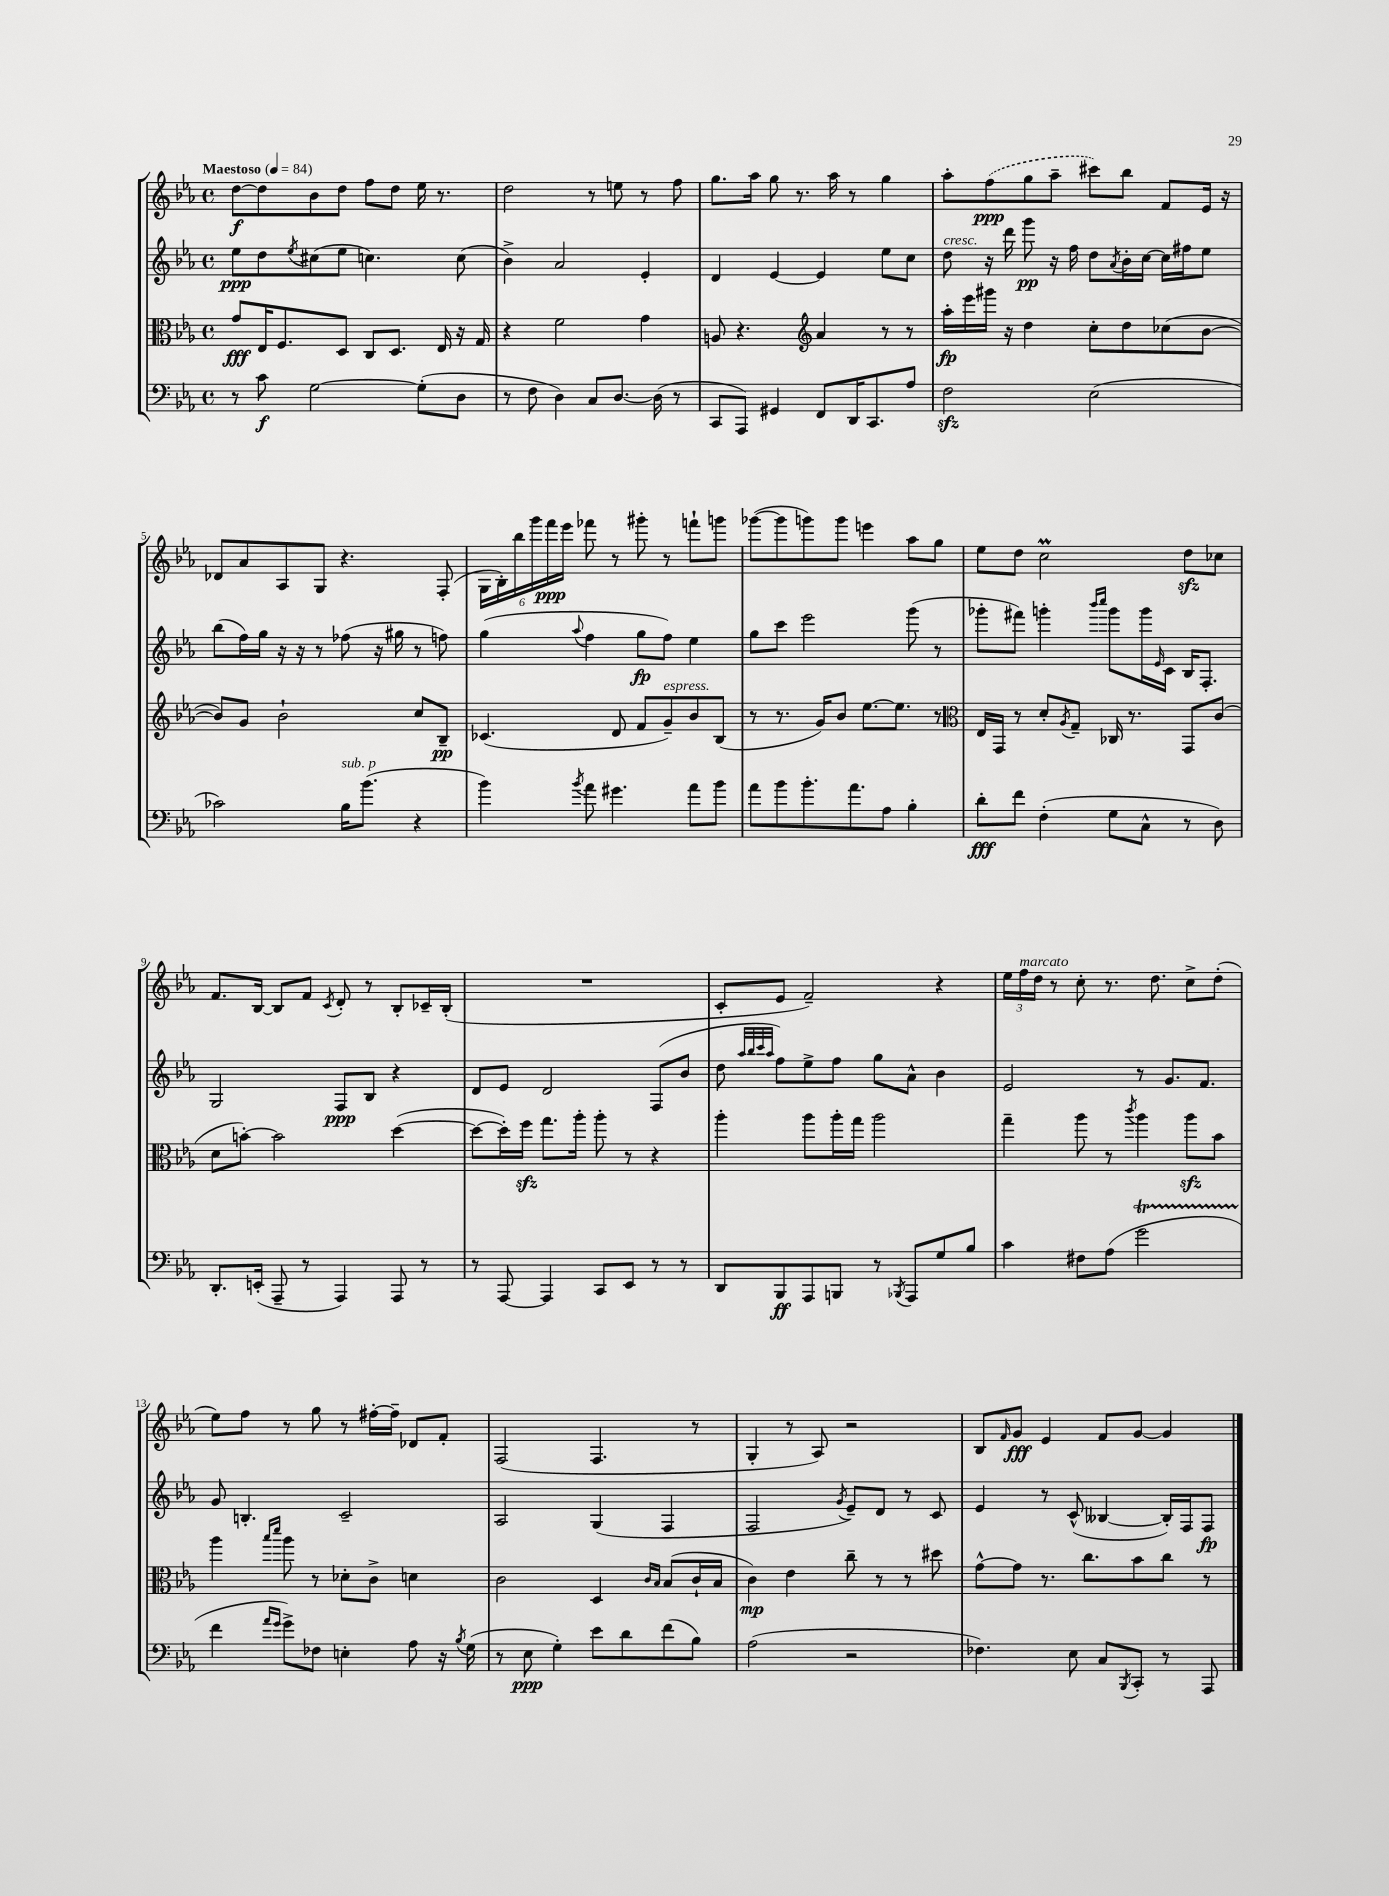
<<
\new StaffGroup <<
\new Staff = "s0" {
    \clef treble \key ees \major \defaultTimeSignature \time 4/4 \tempo "Maestoso" 4 = 84
    d''8~\f d''8 bes'8 d''8 f''8 d''8 ees''16 r8. |
    d''2 r8 e''8 r8 f''8 |
    g''8. aes''16 g''8 r8. aes''16 r8 g''4 |
    aes''8-. \once \slurDashed f''8\ppp( g''8 aes''8-- cis'''8) bes''8 f'8 ees'16 r16 |
    des'8 aes'8 aes8 g8 r4. f8-.( |
    \tuplet 6/4 { g16 bes16-.) bes''16 g'''16 f'''16\ppp ees'''16 } fes'''8 r8 gis'''8-. r8 f'''8-! g'''8 |
    ges'''8~( ges'''8 g'''8) g'''8 e'''4 aes''8 g''8 |
    ees''8 d''8 c''2\prall d''8\sfz ces''8 |
    f'8. bes16~ bes8 f'8 \acciaccatura { c'8 } d'8-. r8 bes8-. ces'16-- bes16-.( |
    R1 |
    c'8-. ees'8 f'2--) r4 |
    \tuplet 3/2 { ees''16 f''16^\markup { \italic "marcato" } d''16 } r8 c''8-. r8. d''8. c''8-> d''8-.( |
    ees''8) f''8 r8 g''8 r8 fis''16~-. fis''16-- des'8 f'8-. |
    f2( f4. r8 |
    g4-. r8 aes8) r2 |
    bes8 \grace { f'16 } g'8\fff ees'4 f'8 g'8~ g'4 \bar "|." |
}
\new Staff = "s1" {
    \clef treble \key ees \major \defaultTimeSignature \time 4/4
    ees''8\ppp d''8 \acciaccatura { ees''8 } cis''8( ees''8 c''4.) c''8( |
    bes'4->) aes'2 ees'4-. |
    d'4 ees'4~ ees'4 ees''8 c''8 |
    d''8^\markup { \italic "cresc." } r16 d'''16 g'''8\pp r16 f''16 d''8 \acciaccatura { aes'8 } bes'16-. c''16~ c''16 fis''16 ees''8 |
    bes''8( f''16) g''16 r16 r16 r8 fes''8( r16 gis''16 r8 f''8) |
    g''4( \appoggiatura { aes''8 } f''4 g''8\fp f''8) ees''4 |
    g''8 c'''8 ees'''2 g'''8( r8 |
    ges'''8-. fis'''8) g'''4-. \grace { bes'''16 c''''16 } g'''8 g'''16 \grace { ees'16 } c'16 bes16 f8.-. |
    g2 f8\ppp bes8 r4 |
    d'8 ees'8 d'2 f8( bes'8 |
    d''8 \grace { aes''32 bes''32 c'''32 aes''32 } f''8) ees''8-> f''8 g''8 aes'8-^ bes'4 |
    ees'2 r8 g'8. f'8. |
    g'8 b4.-. c'2-- |
    aes2 g4( f4 |
    f2 \acciaccatura { g'8 } ees'8--) d'8 r8 c'8 |
    ees'4 r8 c'8-^( beses4~ beses16-.) f16 f8\fp \bar "|." |
}
\new Staff = "s2" {
    \clef alto \key ees \major \defaultTimeSignature \time 4/4
    g'8\fff ees16 f8. d8 c8 d8. ees16 r16 g16 |
    r4 f'2 g'4 |
    a8 r4. \clef treble aes'4 r8 r8 |
    aes''16-.\fp ees'''16 gis'''16 r16 d''4 c''8-. d''8 ces''8( bes'8~ |
    bes'8) g'8 bes'2-! c''8 bes8--\pp |
    ces'4.( d'8 f'8 g'8--^\markup { \italic "espress." }) bes'8 bes8( |
    r8 r8. g'16) bes'8 ees''8.~ ees''8. r8 |
    \clef alto ees16 g,16 r8 d'8-. \acciaccatura { aes8 } g8-- ces16 r8. g,8 c'8( |
    d'8 b'8~-.) b'2 d''4~( |
    d''8~ d''16-.) f''16\sfz g''8. aes''16-. aes''8-. r8 r4 |
    aes''4-. aes''8 aes''16-. g''16 aes''2 |
    g''4-- aes''8 r8 \acciaccatura { c'''8 } aes''4 aes''8\sfz bes'8 |
    aes''4 \grace { bes''16 d'''16 } aes''8 r8 des'8-. c'8-> d'4 |
    c'2 d4 \grace { c'16 bes16 } bes8( c'16-! bes16 |
    c'4\mp) ees'4 c''8-- r8 r8 dis''8 |
    g'8~-^ g'8 r8. c''8. bes'8 c''8 r8 \bar "|." |
}
\new Staff = "s3" {
    \clef bass \key ees \major \defaultTimeSignature \time 4/4
    r8 c'8\f g2~ g8-.( d8 |
    r8 f8 d4) c8 d8.~ d16( r8 |
    c,8 aes,,8) gis,4 f,8 d,16 c,8. aes8 |
    f2\sfz ees2( |
    ces'2) bes16^\markup { \italic "sub. p" } bes'8.( r4 |
    bes'4) \acciaccatura { bes'8 } aes'8 gis'4. aes'8 bes'8 |
    aes'8 bes'8 bes'8.-. aes'8. aes8 bes4-. |
    d'8-.\fff f'8 f4-.( g8 c8-^ r8 d8) |
    d,8.-. e,16-.( aes,,8-- r8 aes,,4) aes,,8 r8 |
    r8 aes,,8~ aes,,4 c,8 ees,8 r8 r8 |
    d,8 bes,,8\ff aes,,8 b,,8 r8 \acciaccatura { bes,,8 } aes,,8 g8 bes8 |
    c'4 fis8 aes8( g'2\startTrillSpan |
    f'4\stopTrillSpan \grace { aes'16 g'16 } g'8->) fes8 e4-. aes8 r16 \acciaccatura { bes8 } g16( |
    r8 ees8\ppp g4-.) ees'8 d'8 f'8( bes8) |
    aes2( r2 |
    fes4.) ees8 c8 \acciaccatura { bes,,8 } c,8-. r8 aes,,8 \bar "|." |
}
>>
>>
